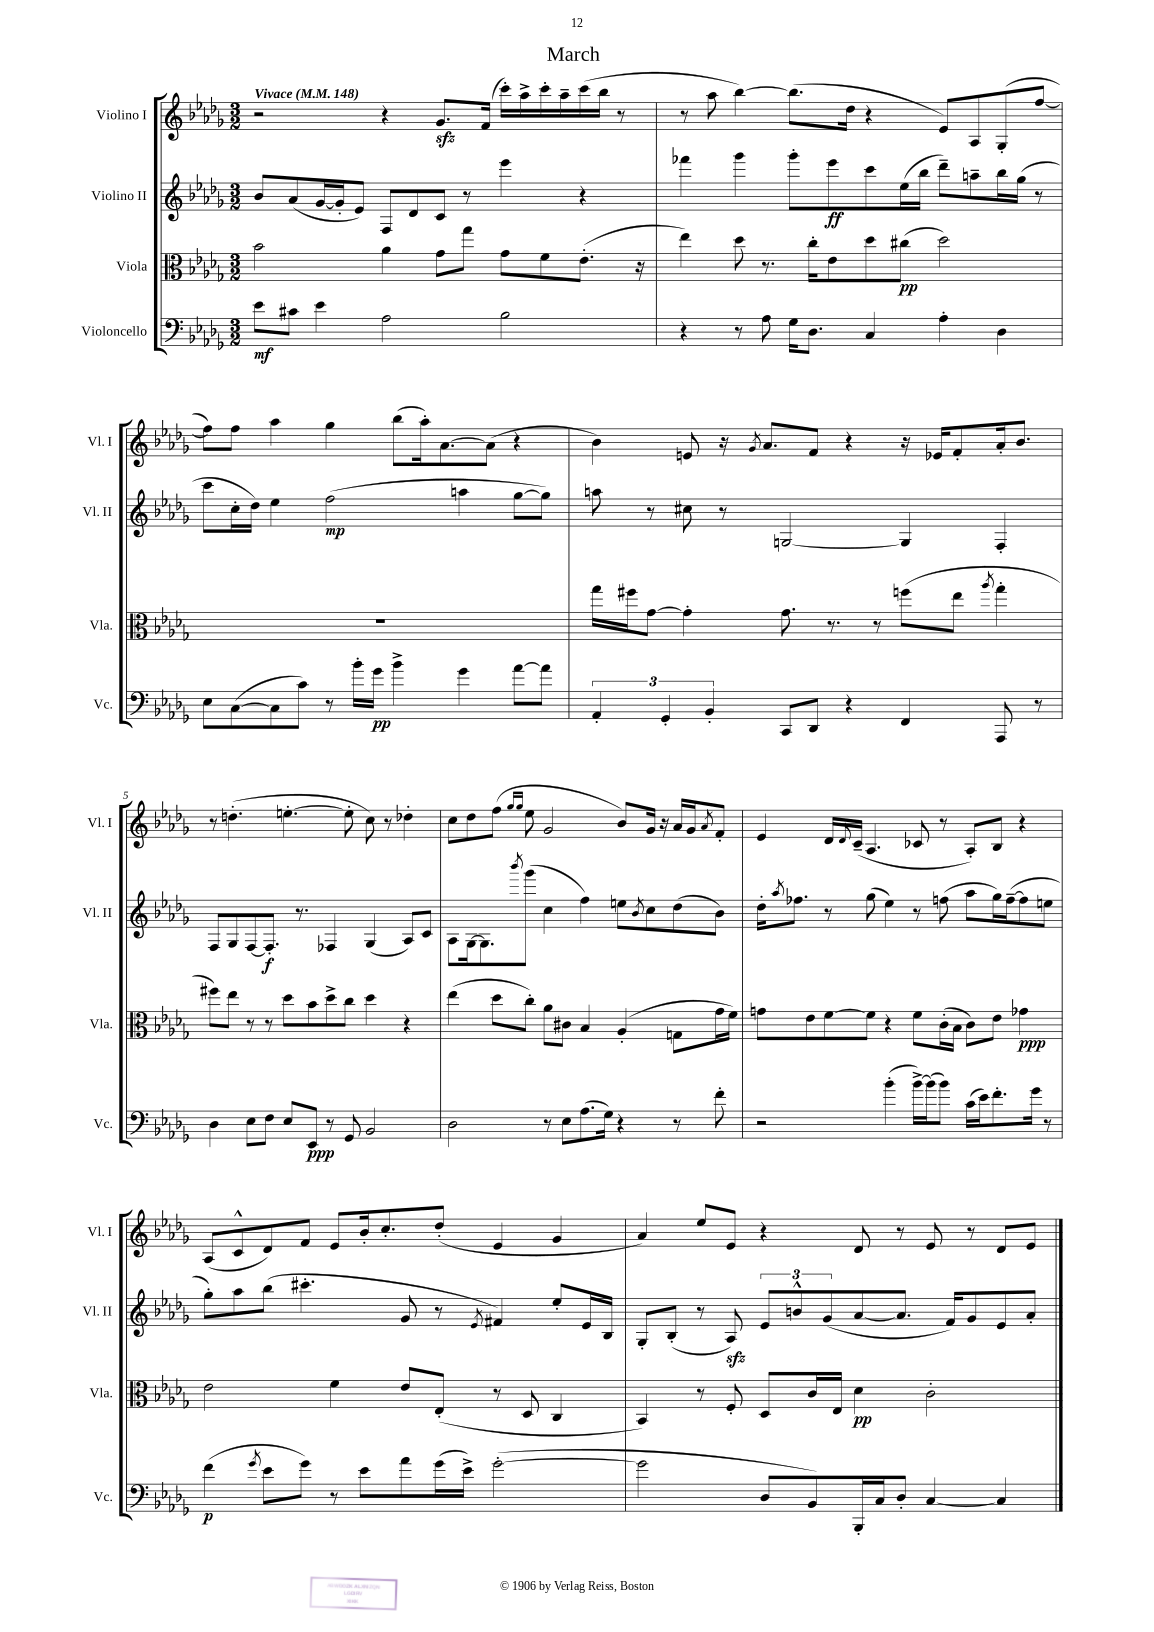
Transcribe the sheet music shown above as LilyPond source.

\header { title = "March" }
<<
\new StaffGroup <<
\new Staff = "s0" \with { instrumentName = "Violino I" shortInstrumentName = "Vl. I" } {
    \clef treble \key des \major \numericTimeSignature \time 3/2 \tempo "Vivace" 4 = 148
    r2 r4 ges'8.\sfz f'16( c'''16-.) aes''16-> c'''16-. aes''16-- c'''16( bes''16 r8 |
    r8 aes''8 bes''4~) bes''8.( des''16 r4 ees'8) aes8 ges8-.( f''8~ |
    f''8) f''8 aes''4 ges''4 bes''8( aes''16-.) aes'8.~ aes'8( r4 |
    bes'4) e'8 r16 \acciaccatura { ges'8 } aes'8. f'8 r4 r16 ees'16 f'8-. aes'16-. bes'8. |
    r8 d''4.-.( e''4.~-. e''8-. c''8) r8 des''4-. |
    c''8 des''8 f''8( \grace { ges''16 ges''16 } ees''8 ges'2 bes'8) ges'16 r16 aes'16 ges'16 \acciaccatura { aes'8 } f'8-. |
    ees'4 des'16 \appoggiatura { des'8 } c'16--( aes4. ces'8 r8 aes8-.) bes8 r4 |
    aes8( c'8-^ des'8) f'8 ees'8 bes'16-. c''8.-. des''8-.( ees'4 ges'4 |
    aes'4) ees''8 ees'8 r4 des'8 r8 ees'8 r8 des'8 ees'8 \bar "|." |
}
\new Staff = "s1" \with { instrumentName = "Violino II" shortInstrumentName = "Vl. II" } {
    \clef treble \key des \major \numericTimeSignature \time 3/2
    bes'8 aes'8( ges'16~ ges'16-. ees'8) f8 des'8 c'8 r8 ees'''4 r4 |
    fes'''4 ges'''4 ges'''8-. ees'''8\ff c'''8 ees''16( bes''16 des'''8--) a''8-- bes''16 ges''16( r8 |
    c'''8 c''16-. des''16) ees''4 f''2\mp( a''4 ges''8~ ges''8) |
    a''8 r8 cis''8 r8 g2~ g4 f4-. |
    f8 ges8 f8~ f8.-.\f r8. fes4 ges4( aes8) c'8 |
    aes8 ges16~ ges8. \acciaccatura { bes'''8 } ges'''8( c''4 f''4) e''8 \acciaccatura { bes'8 } c''8 des''8( bes'8) |
    des''16-. \acciaccatura { aes''8 } fes''8. r8 ges''8( ees''4) r8 f''8( aes''8 ges''16) f''16~--( f''8 e''8 |
    ges''8-.) aes''8 bes''8( cis'''4.-. ges'8 r8 \acciaccatura { ees'8 } fis'4) ees''8-. ees'16 bes16 |
    ges8-. bes8-.( r8 aes8\sfz) \tuplet 3/2 { ees'8 b'8-^ ges'8( } aes'8~ aes'8. f'16) ges'8 ees'8 aes'8-. \bar "|." |
}
\new Staff = "s2" \with { instrumentName = "Viola" shortInstrumentName = "Vla." } {
    \clef alto \key des \major \numericTimeSignature \time 3/2
    bes'2 aes'4 ges'8 ges''8 ges'8 f'8 ees'8.-.( r16 |
    ees''4) des''8 r8. c''16-. ees'8 des''8 cis''8\pp( des''2) |
    R1. |
    ges''16 fis''16 ges'8~ ges'4-. ges'8. r8. r8 f''8( ees''8 \acciaccatura { aes''8 } ges''4-. |
    fis''8) ees''8 r8 r8 des''8 bes'8 des''8-> c''8 des''4 r4 |
    ees''4( des''8 c''8-.) aes'8 cis'8 bes4 aes4-.( g8 ges'16 f'16) |
    g'8 ees'8 f'8~ f'8 r4 f'8 c'16-.( bes16 c'8) ees'8 ges'4\ppp |
    ees'2 f'4 ees'8 ees8-.( r8 des8 c4 |
    bes,4) r8 f8-. des8 c'16 ees16 des'4\pp c'2-. \bar "|." |
}
\new Staff = "s3" \with { instrumentName = "Violoncello" shortInstrumentName = "Vc." } {
    \clef bass \key des \major \numericTimeSignature \time 3/2
    ees'8\mf cis'8 ees'4 aes2 bes2 |
    r4 r8 aes8 ges16 des8. c4 aes4-. des4 |
    ees8 c8~( c8 c'8) r8 bes'16-. ges'16\pp bes'4-> ges'4 aes'8~ aes'8 |
    \tuplet 3/2 { aes,4-. ges,4-. bes,4-. } c,8 des,8 r4 f,4 aes,,8 r8 |
    des4 ees8 f8 ees8 ees,8\ppp r8 ges,8 bes,2 |
    des2 r8 ees8 aes8.( ges16) r4 r8 f'8-. |
    r2 bes'4-.( bes'16~->) bes'16( bes'8) c'16( ees'16) f'8.-. ges'16 r8 |
    f'4\p( \acciaccatura { ges'8 } ees'8 ges'8) r8 ees'8 aes'8 ges'16( ees'16->) ges'2~-.( |
    ges'2 des8 bes,8) bes,,16-. c16 des8-. c4~ c4 \bar "|." |
}
>>
>>
\layout { \context { \Score \override BarNumber.break-visibility = ##(#f #t #t) barNumberVisibility = #(every-nth-bar-number-visible 5) } }
